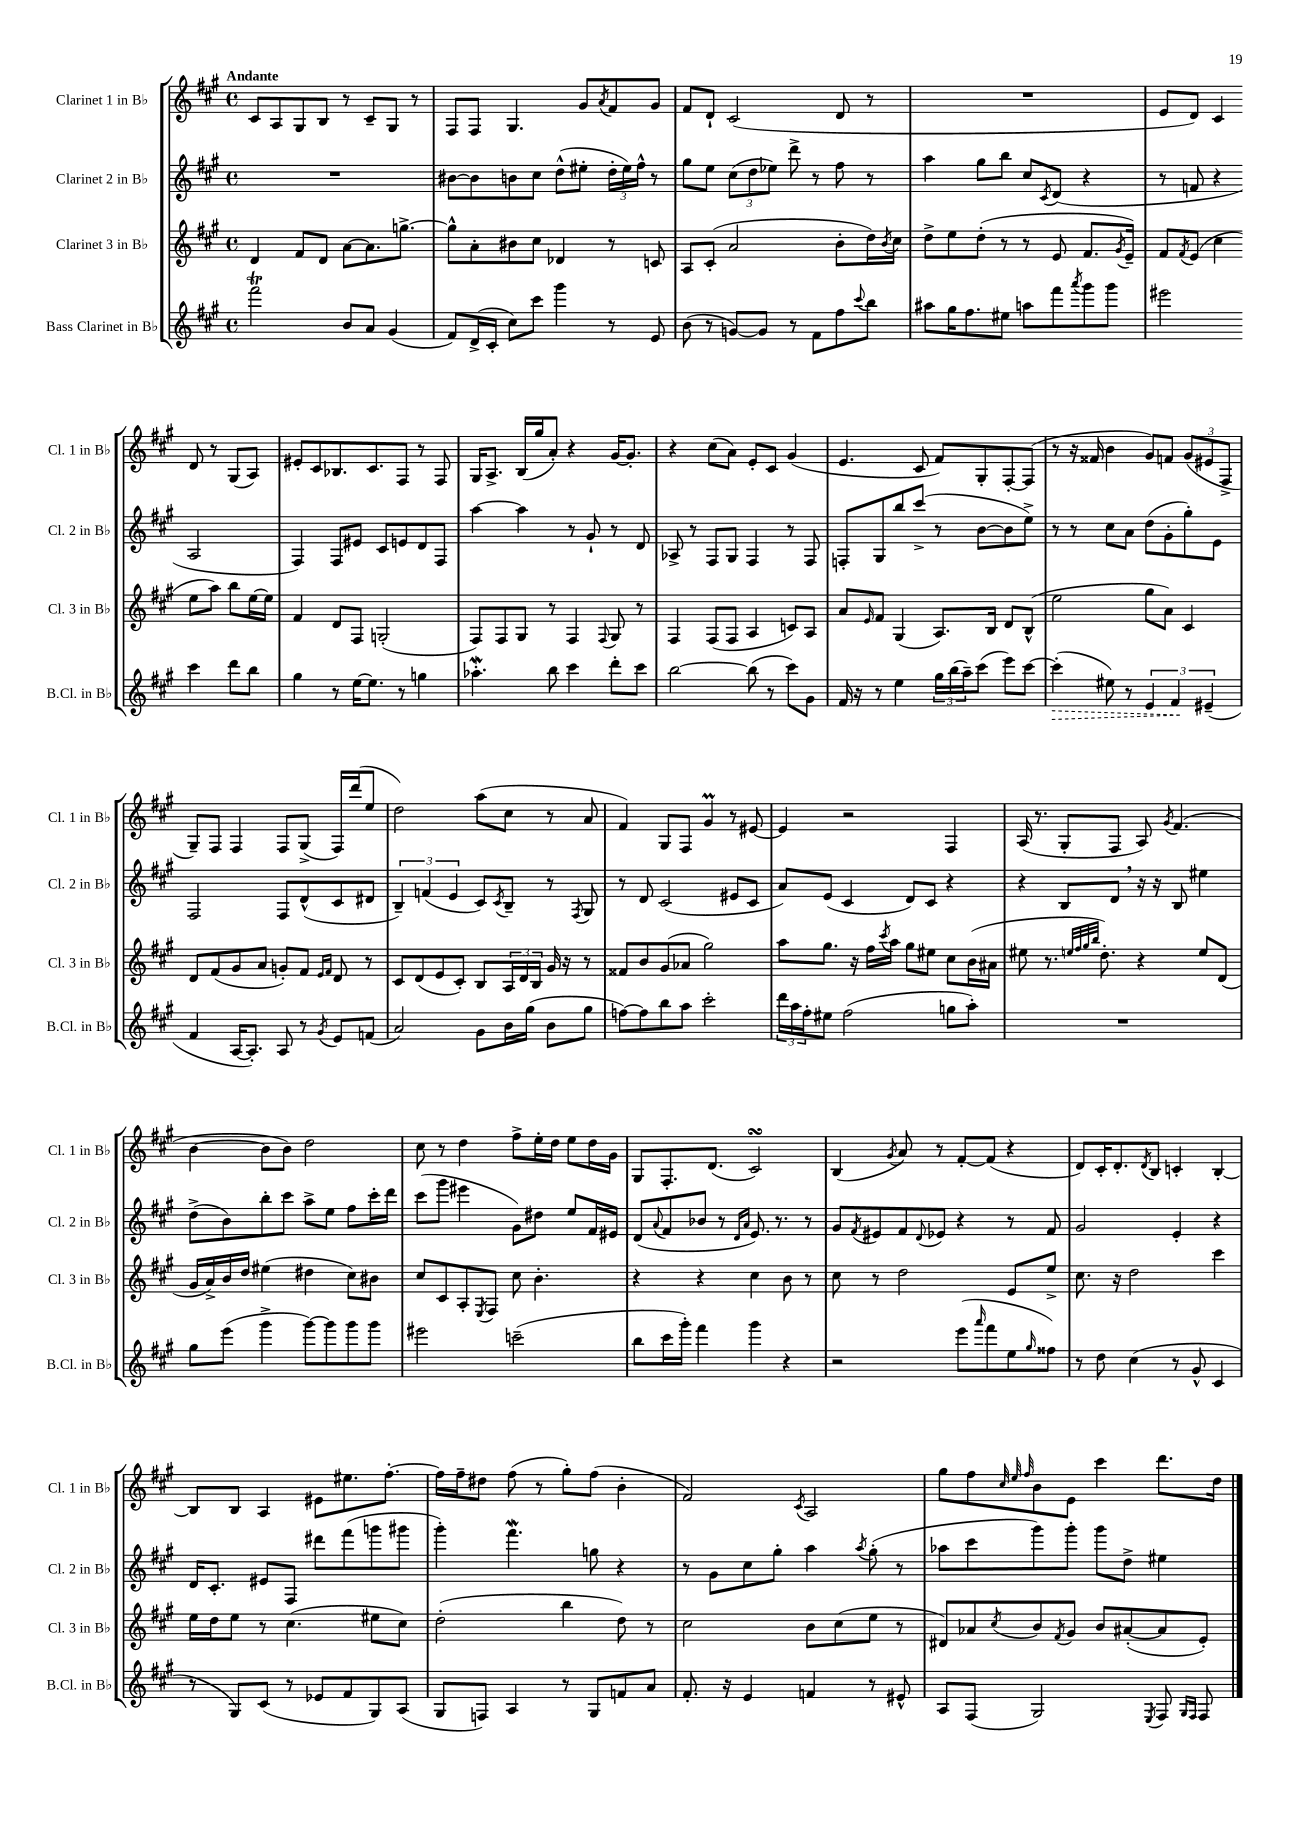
<<
\new StaffGroup <<
\new Staff = "s0" \with { instrumentName = "Clarinet 1 in Bb" shortInstrumentName = "Cl. 1 in Bb" } {
    \clef treble \key a \major \defaultTimeSignature \time 4/4 \tempo "Andante"
    cis'8 a8 gis8 b8 r8 cis'8-- gis8 r8 |
    fis8 fis8 gis4. gis'8 \acciaccatura { a'8 } fis'8 gis'8 |
    fis'8 d'8-! cis'2( d'8 r8 |
    R1 |
    e'8 d'8) cis'4 d'8 r8 gis8( a8) |
    eis'8-. cis'8 bes8. cis'8. fis8 r8 fis8 |
    gis16 a8.-> b16( gis''16 a'8-.) r4 gis'16~ gis'8.-. |
    r4 cis''8( a'8) e'8-. cis'8 gis'4( |
    e'4. cis'8 fis'8) gis8-. fis8~-. fis8( |
    r8 r16 fisis'16 b'4 gis'8) f'8 \tuplet 3/2 { gis'8( eis'8 fis8-> } |
    gis8--) fis8 fis4 fis8 gis8->( fis16) d'''16( e''8 |
    d''2) a''8( cis''8 r8 a'8 |
    fis'4) gis8 fis8 gis'4\prall r8 eis'8~ |
    eis'4 r2 fis4 |
    a16( r8. gis8-. fis8 a8) \acciaccatura { gis'8 } fis'4.( |
    b'4~ b'8 b'8) d''2 |
    cis''8 r8 d''4 fis''8-> e''16-. d''16 e''8 d''16 gis'16 |
    gis8 fis8.-. d'8.( cis'2\turn) |
    b4( \acciaccatura { gis'8 } a'8) r8 fis'8~-. fis'8( r4 |
    d'8) cis'16-. d'8.-. \acciaccatura { d'8 } b8 c'4-. b4~-. |
    b8 b8 a4 eis'8 eis''8. fis''8.~-. |
    fis''16 fis''16-- dis''8 fis''8( r8 gis''8-.) fis''8( b'4-. |
    fis'2) \acciaccatura { cis'8 } a2 |
    gis''8 fis''8 \grace { cis''32 e''32 fis''32 } b'8 e'8 cis'''4 d'''8. d''16 \bar "|." |
}
\new Staff = "s1" \with { instrumentName = "Clarinet 2 in Bb" shortInstrumentName = "Cl. 2 in Bb" } {
    \clef treble \key a \major \defaultTimeSignature \time 4/4
    R1 |
    bis'8~ bis'8 b'8 cis''8 d''8-^( eis''8-. \tuplet 3/2 { d''16-. eis''16) fis''16-^ } r8 |
    gis''8 e''8 \tuplet 3/2 { cis''8( d''8 ees''8) } d'''8-> r8 fis''8 r8 |
    a''4 gis''8 b''8 cis''8 \acciaccatura { cis'8 } d'8( r4 |
    r8 f'8 r4 a2 |
    fis4) fis8 eis'8 cis'8 e'8 d'8 fis8 |
    a''4~ a''4 r8 gis'8-! r8 d'8 |
    aes8-> r8 fis8 gis8 fis4 r8 fis8 |
    f8-. gis8 b''8 cis'''8->( r8 b'8~ b'8 e''8->) |
    r8 r8 cis''8 a'8 d''8( gis'8-. gis''8-.) e'8 |
    fis2 fis8 d'8-^( cis'8 dis'8 |
    \tuplet 3/2 { b4--) f'4( e'4 } cis'8) \acciaccatura { cis'8 } b8-- r8 \acciaccatura { fis8 } gis8 |
    r8 d'8 cis'2( eis'8 cis'8 |
    a'8) e'8( cis'4 d'8) cis'8 r4 |
    r4 b8 d'8 \breathe r16 r16 b8 eis''4 |
    d''8->( b'8) b''8-. cis'''8 a''8-> e''8 fis''8 cis'''16-. d'''16 |
    cis'''8( gis'''8 eis'''4 gis'8) dis''8 e''8 fis'16 eis'16 |
    d'8( \appoggiatura { a'8 } fis'8 bes'8 r8 \grace { d'16 a'16 } e'8.) r8. r8 |
    gis'8 \acciaccatura { fis'8 } eis'8 fis'8 \appoggiatura { d'8 } ees'8 r4 r8 fis'8 |
    gis'2 e'4-. r4 |
    d'16 cis'8.-. eis'8 fis8 dis'''8 fis'''8( g'''8 gis'''8 |
    gis'''4-.) fis'''4.\mordent g''8 r4 |
    r8 gis'8 cis''8 gis''8-. a''4 \acciaccatura { a''8 } gis''8-.( r8 |
    aes''8 cis'''8 gis'''8) gis'''8-. gis'''8 d''8-> eis''4 \bar "|." |
}
\new Staff = "s2" \with { instrumentName = "Clarinet 3 in Bb" shortInstrumentName = "Cl. 3 in Bb" } {
    \clef treble \key a \major \defaultTimeSignature \time 4/4
    d'4 fis'8 d'8 a'8~ a'8. g''8.~-> |
    g''8-^ a'8-. bis'8 cis''8 des'4 r8 c'8 |
    a8 cis'8-.( a'2 b'8-. d''16) \acciaccatura { b'8 } cis''16 |
    d''8-> e''8 d''8-.( r8 r8 e'8 fis'8. \acciaccatura { gis'8 } e'16--) |
    fis'8 \acciaccatura { fis'8 } e'8( cis''4 e''8 a''8) b''8 e''16~ e''16 |
    fis'4 d'8 fis8 g2-.( |
    fis8) fis8 gis8 r8 fis4 \appoggiatura { fis8 } gis8 r8 |
    fis4 fis8( fis8 a4 c'8) a8 |
    a'8 \grace { e'16 } fis'8 gis4( a8.) b16 d'8 b8-^( |
    e''2 gis''8 a'8) cis'4 |
    d'8 fis'8( gis'8 a'8 g'8-.) fis'8 \grace { e'16 fis'16 } d'8 r8 |
    cis'8 d'8( e'8 cis'8-.) b8 \tuplet 3/2 { a16 d'16 b16 } gis'16 r16 r8 |
    fisis'8 b'8 gis'8( aes'8 gis''2) |
    a''8 gis''8. r16 fis''16 \acciaccatura { cis'''8 } a''16 gis''8 eis''8 cis''8 b'16( ais'16 |
    eis''8 r8. \grace { e''32 fis''32 gis''32 b''32 } d''8.-.) r4 e''8 d'8( |
    gis'16 a'16->) b'16 d''16 eis''4( dis''4 cis''8) bis'8 |
    cis''8 cis'8 a8-. \acciaccatura { e8 } fis8 cis''8 b'4.-. |
    r4 r4 cis''4 b'8 r8 |
    cis''8 r8 d''2 e'8 e''8-> |
    cis''8. r16 d''2 cis'''4 |
    e''16 d''16 e''8 r8 cis''4.( eis''8 cis''8) |
    d''2-.( b''4 d''8) r8 |
    cis''2 b'8 cis''8( e''8 r8 |
    dis'8) aes'8 \acciaccatura { cis''8 } b'8 \acciaccatura { fis'8 } gis'8 b'8 ais'8~-.( ais'8 e'8-.) \bar "|." |
}
\new Staff = "s3" \with { instrumentName = "Bass Clarinet in Bb" shortInstrumentName = "B.Cl. in Bb" } {
    \clef treble \key a \major \defaultTimeSignature \time 4/4
    fis'''2\trill b'8 a'8 gis'4( |
    fis'8) d'16->( cis'16-. cis''8) cis'''8 gis'''4 r8 e'8 |
    b'8( r8 g'8~) g'8 r8 fis'8 fis''8 \appoggiatura { cis'''8 } b''8 |
    ais''8 gis''16 fis''8. eis''8 a''8 fis'''8 \acciaccatura { a'''8 } gis'''8 gis'''8 |
    eis'''2 cis'''4 d'''8 b''8 |
    gis''4 r8 e''16~ e''8. r8 g''4 |
    aes''4.-.\mordent b''8 cis'''4 d'''8-. cis'''8 |
    b''2~ b''8( r8 cis'''8) gis'8 |
    fis'16 r16 r8 e''4 \tuplet 3/2 { gis''16 b''16( a''16--) } cis'''8( e'''8) cis'''8~ |
    \once \override Hairpin.style = #'dashed-line cis'''4-.\>( eis''8) r8 \tuplet 3/2 { e'4 fis'4\! eis'4--( } |
    fis'4 a16~ a8.-.) a8 r8 \acciaccatura { gis'8 } e'8 f'8( |
    a'2) gis'8 b'16 gis''16( b'8 gis''8 |
    f''8~) f''8 b''8 a''8 cis'''2-. |
    \tuplet 3/2 { d'''16 a''16 fis''16-. } eis''8 fis''2( g''8 a''8-.) |
    R1 |
    gis''8 e'''8( gis'''4-> gis'''8~) gis'''8 gis'''8 gis'''8 |
    eis'''2 c'''2--( |
    b''8 cis'''16 gis'''16-.) fis'''4 gis'''4 r4 |
    r2 e'''8( \grace { a'''16 } fis'''8 e''8 \grace { gis''16 } fisis''8) |
    r8 d''8 cis''4( r8 gis'8-^ cis'4 |
    r8 gis8) cis'8( r8 ees'8 fis'8 gis8) a8( |
    gis8 f8) a4 r8 gis8 f'8 a'8 |
    fis'8.-. r16 e'4 f'4 r8 eis'8-^ |
    a8 fis8( gis2) \acciaccatura { e8 } fis8 \grace { gis16 fis16 } fis8 \bar "|." |
}
>>
>>
\layout { \context { \Score \remove "Bar_number_engraver" } }
